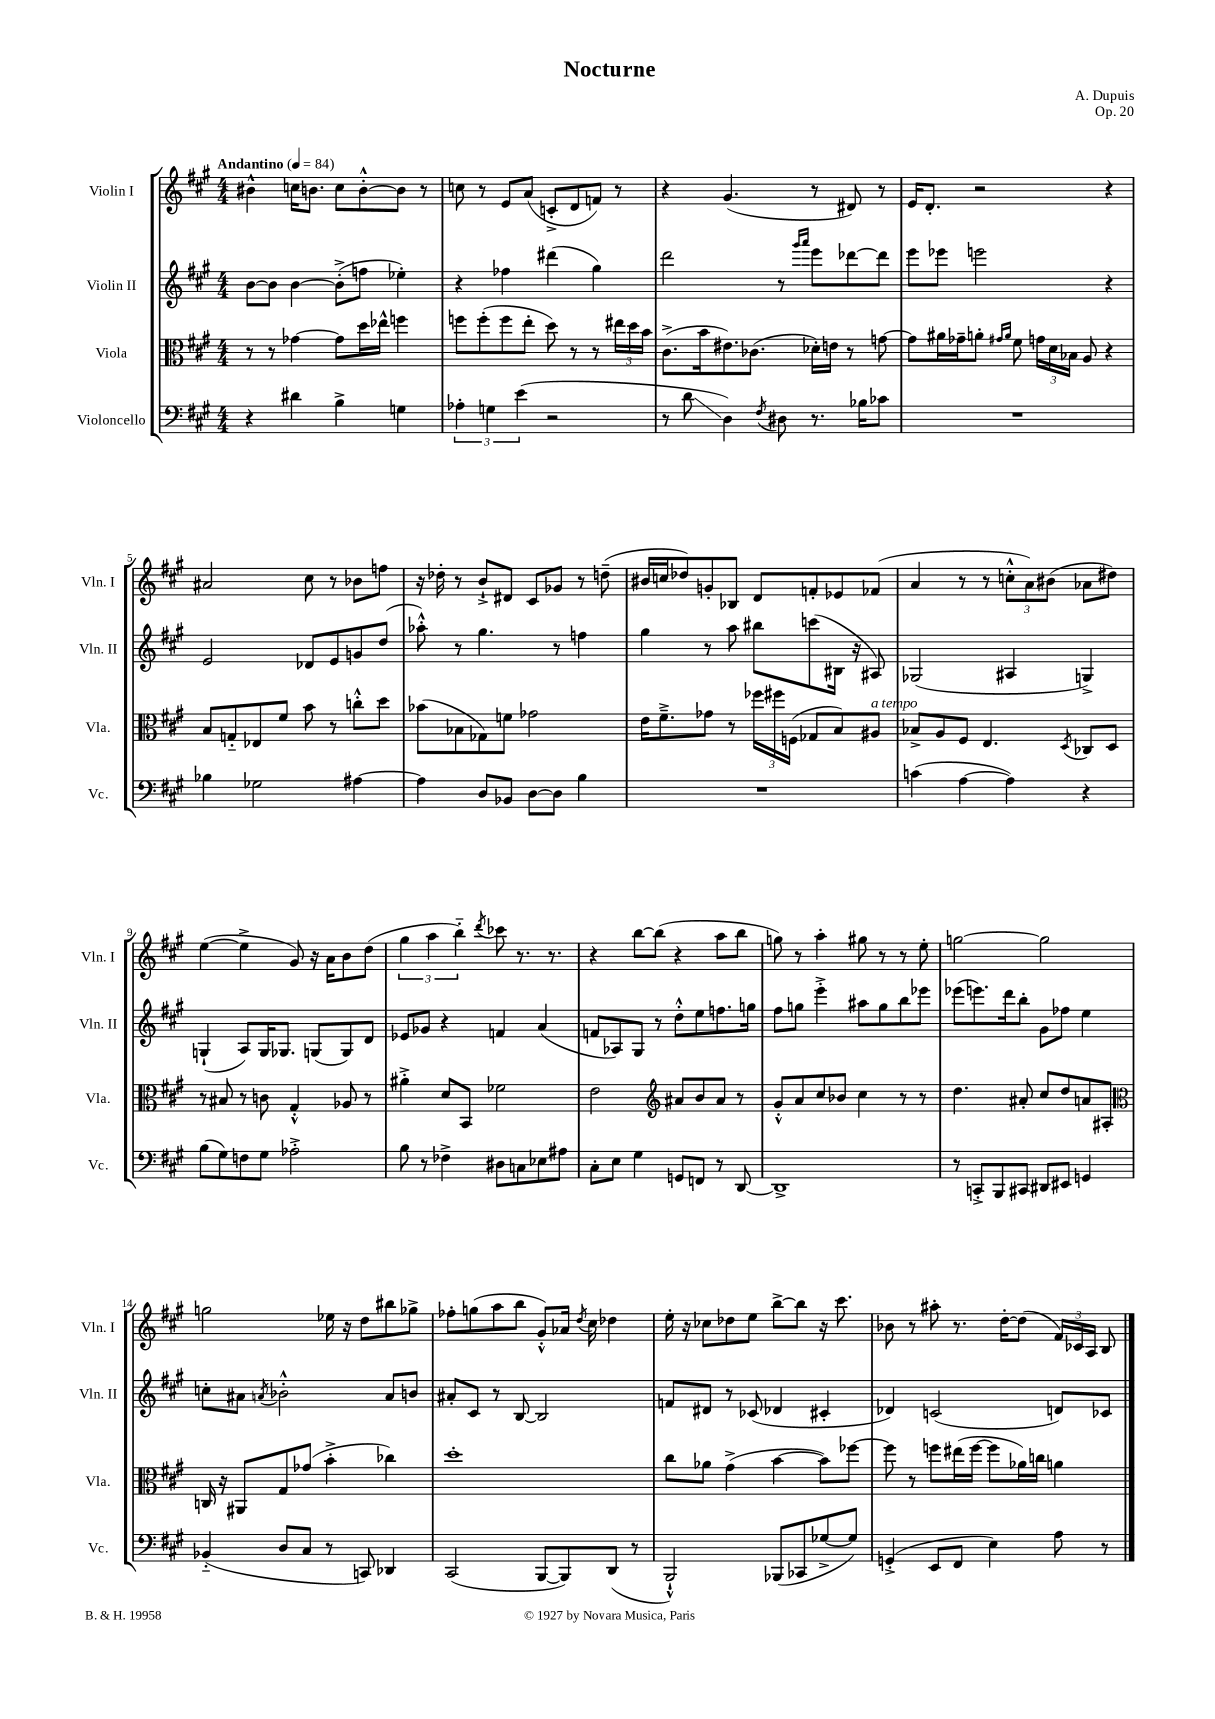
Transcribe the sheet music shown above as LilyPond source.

\header { title = "Nocturne" composer = "A. Dupuis" opus = "Op. 20" }
<<
\new StaffGroup <<
\new Staff = "s0" \with { instrumentName = "Violin I" shortInstrumentName = "Vln. I" } {
    \clef treble \key a \major \numericTimeSignature \time 4/4 \tempo "Andantino" 4 = 84
    \autoBeamOff bis'4-^ c''16[ b'8.] c''8[ b'8~-.-^ b'8] r8 |
    c''8 r8 e'8[ a'8]( c'8[-.-> d'8 f'8]) r8 |
    r4 gis'4.( r8 dis'8) r8 |
    e'16[ d'8.]-. r2 r4 |
    ais'2 cis''8 r8 bes'8[ f''8] |
    r16 des''16-. r8 b'8[-!-> dis'8] cis'8[ ges'8] r8 d''8--( |
    bis'16[ c''16 des''8) g'8-. bes8] d'8[ f'8-. ees'8 fes'8]( |
    a'4 r8 r8 \tuplet 3/2 { c''8[-.-^ a'8) bis'8]( } aes'8[ dis''8]) |
    e''4~( e''4-> gis'8) r16 a'16[ b'8 d''8]( |
    \tuplet 3/2 { gis''4 a''4 b''4-_) } \acciaccatura { d'''8 } ces'''8 r8. r8. |
    r4 b''8[~ b''8]( r4 a''8[ b''8] |
    g''8) r8 a''4-. gis''8 r8 r8 e''8-. |
    g''2~ g''2 |
    g''2 ees''16 r16 d''8[ bis''8 ges''8]-> |
    fes''8[-. g''8( a''8 b''8] gis'8[-.-^) aes'16] \acciaccatura { d''8 } cis''16 des''4 |
    e''16-. r16 ces''8[ des''8 e''8] b''8[~-> b''8] r16 cis'''8. |
    bes'8 r8 ais''8-. r8. d''16[~-. d''8]( \tuplet 3/2 { fis'16[) ces'16 a16] } b8 \bar "|." |
}
\new Staff = "s1" \with { instrumentName = "Violin II" shortInstrumentName = "Vln. II" } {
    \clef treble \key a \major \numericTimeSignature \time 4/4
    \autoBeamOff b'8[~ b'8] b'4~ b'8[-.->( f''8] ees''4-.) |
    r4 fes''4 dis'''4( gis''4) |
    d'''2 r8 \grace { gis'''16[ a'''16] } e'''8[ des'''8~ des'''8] |
    e'''8[ ees'''8] e'''2 r4 |
    e'2 des'8[ e'8 g'8 d''8]( |
    aes''8-.-^) r8 gis''4. r8 f''4 |
    gis''4 r8 a''8 bis''8[ c'''8( bis16] r16 ais8) |
    ges2( ais4 g4->) |
    g4-!( a8[) g16 ges8.] g8[( g8) d'8] |
    ees'8[ ges'8] r4 f'4 a'4( |
    f'8[ aes8) gis8] r8 d''8[-.-^ e''8 f''8. g''16] |
    fis''8[ g''8] e'''4-.-> ais''8[ g''8 b''8 ees'''8] |
    ees'''8[( e'''8.) d'''16 b''8]-. gis'8[ fes''8] e''4 |
    c''8[-. ais'8] \acciaccatura { a'8 } bes'2-.-^ a'8[ b'8] |
    ais'8[-. cis'8] r8 b8~ b2 |
    f'8[ dis'8] r8 ces'8( des'4 cis'4-. |
    des'4) c'2( d'8[) ces'8] \bar "|." |
}
\new Staff = "s2" \with { instrumentName = "Viola" shortInstrumentName = "Vla." } {
    \clef alto \key a \major \numericTimeSignature \time 4/4
    \autoBeamOff r8 r8 ges'4~ ges'8[ d''16 ees''16]-^ f''4 |
    f''8[ f''8-.( f''8 e''8]-. d''8) r8 r8 \tuplet 3/2 { eis''16[ d''16 b'16] } |
    cis'8.[->( b'16 eis'8.) ces'8.]( des'16[-.) e'16] r8 g'8~ |
    g'8[ ais'16 ges'16-- a'8]-. \grace { gis'16[ a'16] } fis'8 \tuplet 3/2 { g'16[ d'16 bes16] } a8 r4 |
    b8[ g8-_ ees8 fis'8] b'8 r8 c''8[-.-^ d''8] |
    bes'8[( bes8 ges8) f'8] ges'2 |
    e'16[ fis'8.---> ges'8] r8 \tuplet 3/2 { fes''16[ fis''16 f16]( } ges8[ b8) ais8]^\markup { \italic "a tempo" } |
    bes8[-> a8 fis8] e4. \acciaccatura { d8 } ces8[ d8] |
    r8 bis8 r8 c'8 gis4-.-^ aes8 r8 |
    ais'4-.-> d'8[ b,8] fes'2 |
    e'2 \clef treble ais'8[ b'8 ais'8] r8 |
    gis'8[-.-^ a'8 cis''8 bes'8] cis''4 r8 r8 |
    d''4. ais'8-. cis''8[ d''8 a'8 ais8]-. |
    \clef alto c16 r16 ais,8[ gis8 ges'8]( b'4-.-> ces''4) |
    d''1-. |
    cis''8[ aes'8] gis'4->( b'4~ b'8[) fes''8]~ |
    fes''8 r8 f''8[ eis''16( f''16]~ f''8[ aes'16) c''16] a'4 \bar "|." |
}
\new Staff = "s3" \with { instrumentName = "Violoncello" shortInstrumentName = "Vc." } {
    \clef bass \key a \major \numericTimeSignature \time 4/4
    \autoBeamOff r4 dis'4 b4-> g4 |
    \tuplet 3/2 { aes4-. g4 e'4( } r2 |
    r8 d'8\glissando d4) \acciaccatura { fis8 } dis8 r8. bes16[ ces'8] |
    R1 |
    bes4 ges2 ais4~ |
    ais4 d8[ bes,8] d8[~ d8] b4 |
    R1 |
    c'4( a4~ a4) r4 |
    b8[( gis8) f8 gis8] aes2-.-> |
    b8 r8 fes4-> dis8[ c8 ees8 ais8] |
    cis8[-. e8] gis4 g,8[ f,8] r8 d,8~ |
    d,1-> |
    r8 c,8[-.-> b,,8 cis,8] dis,8[ eis,8] g,4 |
    bes,4-_( d8[ cis8] r8 c,8) des,4 |
    cis,2( b,,8[~ b,,8) d,8]( r8 |
    b,,2-!-^) bes,,8[( ces,8 ges8~-> ges8]) |
    g,4-.->( e,8[ fis,8] e4) a8 r8 \bar "|." |
}
>>
>>
